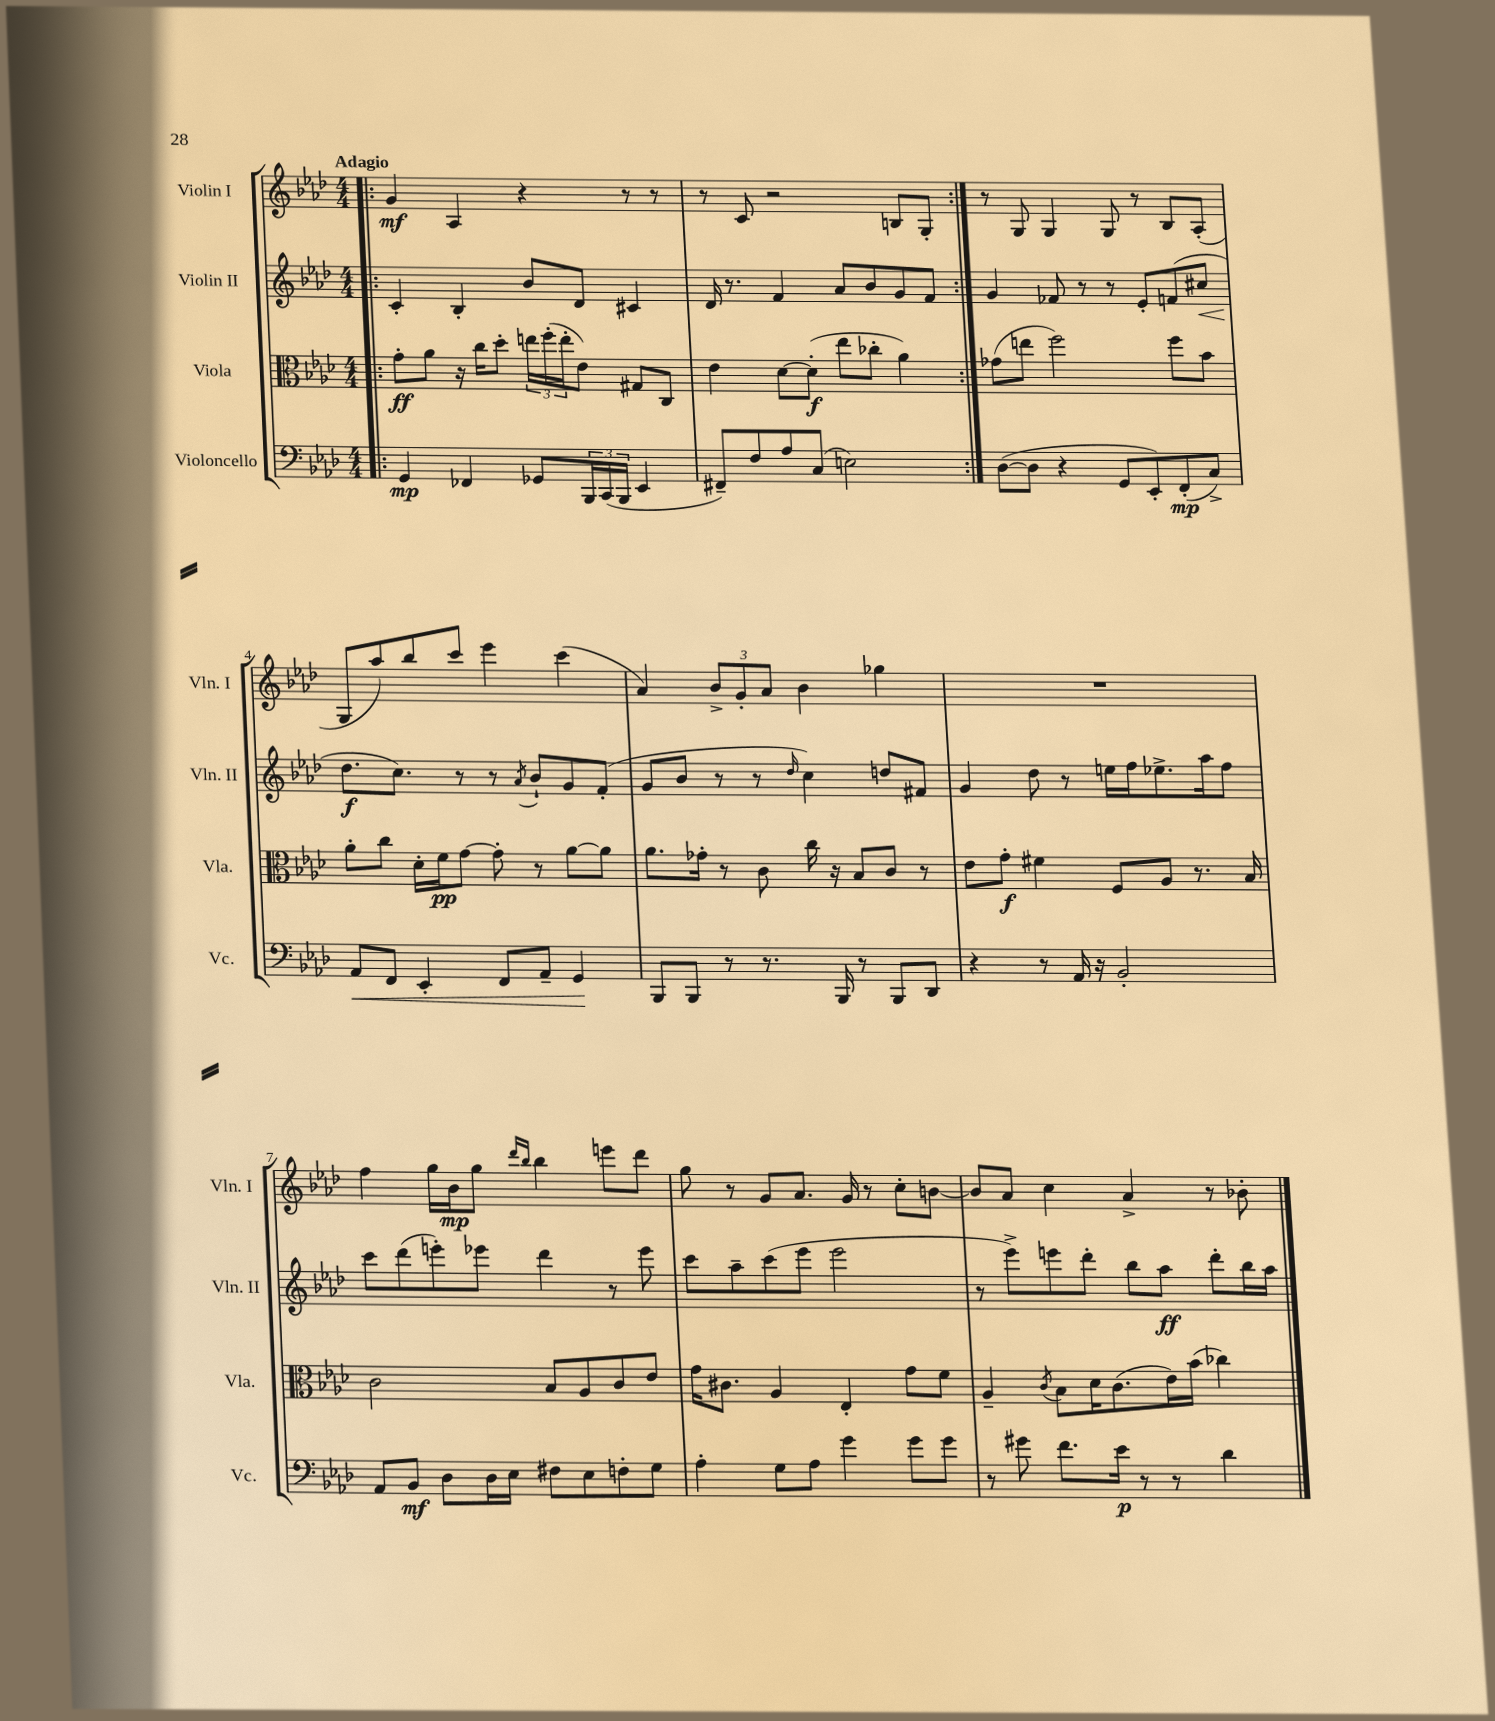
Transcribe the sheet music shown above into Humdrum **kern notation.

**kern	**kern	**kern	**kern
*staff4	*staff3	*staff2	*staff1
*clefF4	*clefC3	*clefG2	*clefG2
*k[b-e-a-d-]	*k[b-e-a-d-]	*k[b-e-a-d-]	*k[b-e-a-d-]
*M4/4	*M4/4	*M4/4	*M4/4
=!|:	=!|:	=!|:	=!|:
4GG	8g'	4c'	4g
.	8a-	.	.
4FF-	16r	4B-'	4A-
.	16cc	.	.
.	8dd-'	.	.
8GG-	24ee	8b-	4r
.	(24ff'	.	.
.	24ee'	.	.
24BBB-	8e-)	8d-	.
(24CC	.	.	.
24BBB-	.	.	.
4EE-	8G#	4c#	8r
.	8C	.	8r
=	=	=	=
8FF#~)	4e-	16d-	8r
.	.	8.r	.
8F	.	.	8c
8A-	[8d-	4f	2r
(8C	(8d-']	.	.
2E)	8ee-	8a-	.
.	8cc-'	8b-	.
.	4a-)	8g	8B
.	.	8f	8G'
=:|!	=:|!	=:|!	=:|!
([8D-	(8g-	4g	8r
8D-]	8ee	.	8G
4r	2ff)	8f-	4G
.	.	8r	.
8GG	.	8r	8G
8EE-')	.	8e-'	8r
(8FF'	8ff	(8f	8B-
8C^)	8b-	8cc#	(8A-'
=	=	=	=
8AA-	8a-'	8.dd-	8G
8FF	8cc	.	8aa-)
.	.	8.cc)	.
4EE-'	16d-'	.	8bb-
.	16f	.	.
.	[8g	8r	8ccc
8FF	8g']	8r	4eee-
.	.	8qa-	.
8AA-~	8r	8b-`	.
4GG	[8a-	8g	(4ccc
.	8a-]	(8f'	.
=	=	=	=
8BBB-	8.a-	8g	4a-)
8BBB-	.	8b-	.
.	16g-'	.	.
8r	8r	8r	12b-^
.	.	.	12g'
8.r	8c	8r	.
.	.	.	12a-
.	.	16qqdd-	.
.	16cc	4cc)	4b-
16BBB-	16r	.	.
8r	8B-	.	.
8BBB-	8c	8dd	4gg-
8DD-	8r	8f#	.
=	=	=	=
4r	8e-	4g	1r
.	8g'	.	.
8r	4f#	8dd-	.
16AA-	.	8r	.
16r	.	.	.
2BB-'	8F	16ee	.
.	.	16ff	.
.	8A-	8.ee-^	.
.	8.r	.	.
.	.	16aa-	.
.	.	8ff	.
.	16B-	.	.
=	=	=	=
8AA-	2c	8ccc	4ff
8BB-	.	(8ddd-	.
8D-	.	8eee')	16gg
.	.	.	16b-
16D-	.	8eee-	8gg
16E-	.	.	.
.	.	.	16qqddd-
.	.	.	16qqbb-
8F#	8B-	4ddd-	4bb-
8E-	8A-	.	.
8F'	8c	8r	8eee
8G	8e-	8eee-	8ddd-
=	=	=	=
4A-'	16g	8ccc	8gg
.	8.c#	.	.
.	.	8aa-~	8r
8G	4A-	(8ccc	8g
8A-	.	8eee-	8.a-
4g	4E-'	2eee-	.
.	.	.	16g
.	.	.	8r
8g	8g	.	8cc'
8g	8f	.	[8b
=	=	=	=
8r	4A-~	8r	8b]
8g#	.	8eee-^)	8a-
.	8qc	.	.
8.f	8B-	8eee	4cc
.	16d-	8ddd-'	.
16e-	(8.c	.	.
8r	.	8bb-	4a-^
8r	16e-)	8aa-	.
.	(16b-	.	.
4d-	4cc-)	8ddd-'	8r
.	.	16bb-	8b-'
.	.	16aa-	.
==	==	==	==
*-	*-	*-	*-
